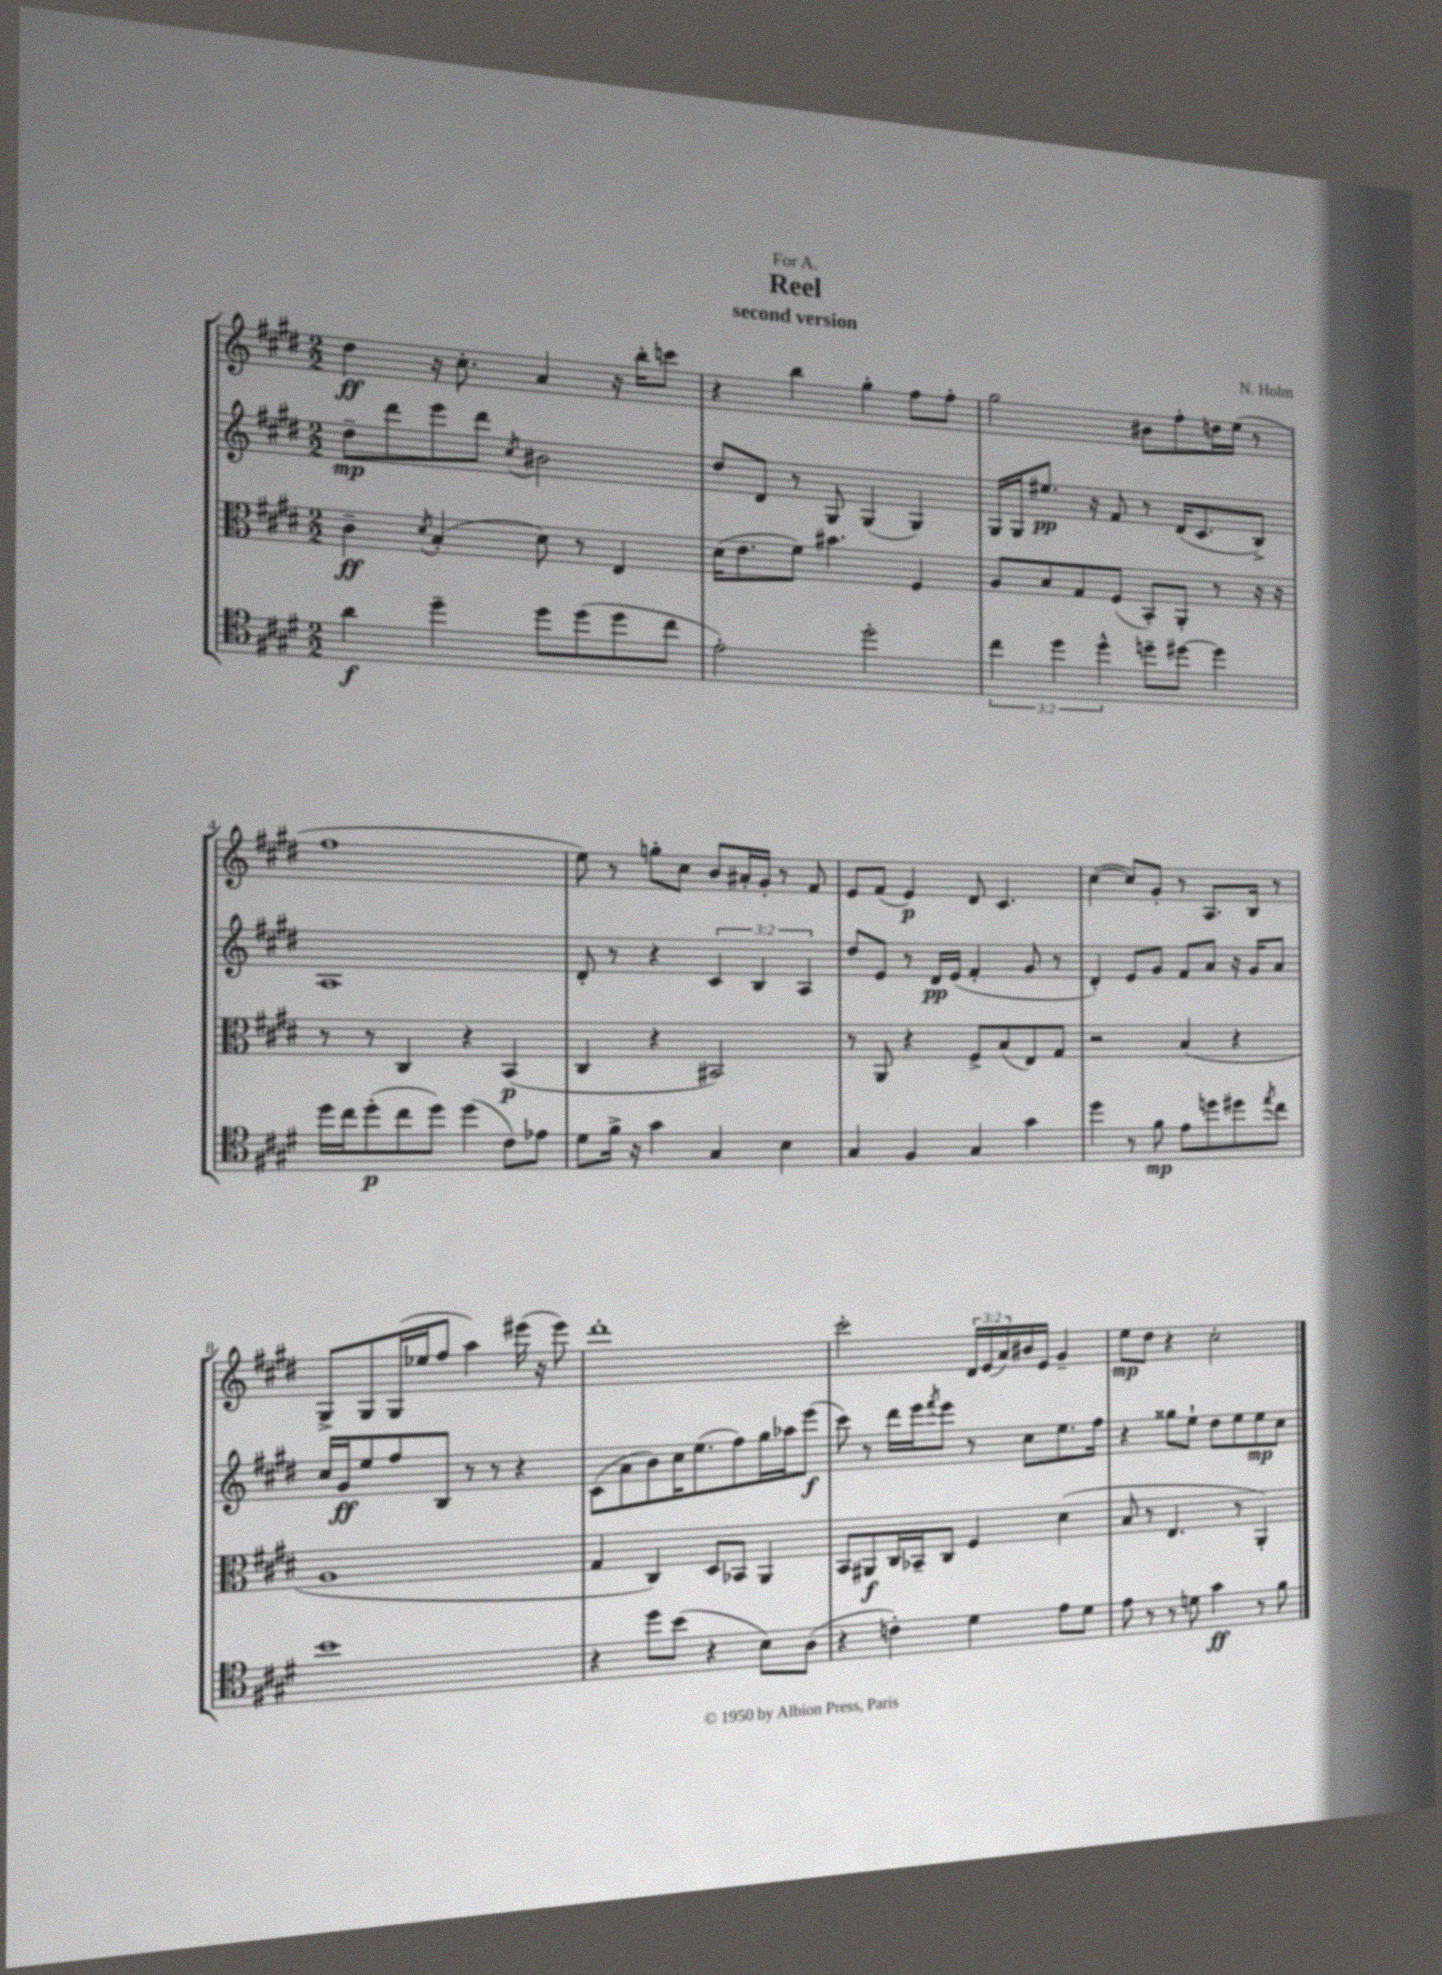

**kern	**kern	**kern	**kern
*staff4	*staff3	*staff2	*staff1
*clefC4	*clefC3	*clefG2	*clefG2
*k[f#c#g#d#]	*k[f#c#g#d#]	*k[f#c#g#d#]	*k[f#c#g#d#]
*M2/2	*M2/2	*M2/2	*M2/2
4a	4c#~	8dd#~	4dd#
.	.	8ddd#	.
.	8qd#	.	.
4dd#~	(4B'	8eee	16r
.	.	.	8.cc#'
.	.	8ddd#	.
.	.	8qcc#	.
8dd#	8d#)	2b#	4a
(8dd#	8r	.	.
8dd#	4E	.	16r
.	.	.	16bb'
8cc#	.	.	8ccc
=	=	=	=
2e')	(16d#	8dd#	4r
.	8.e	.	.
.	.	8d#	.
.	8f#)	8r	4bb
.	4.b#	8G#	.
2dd#'	.	(4G#	4gg#'
.	4F#	4G#)	8ff#
.	.	.	8ff#'
=	=	=	=
6cc#	8A	16G#	2gg#
.	.	16G#	.
.	8B	8.ee#	.
6dd#	.	.	.
.	8G#	.	.
.	.	16r	.
6dd#^^	.	.	.
.	(8F#	8f#	.
8dd~	8BB')	8r	8b#
[8dd#	8AA'	(16d#	8ff#'
.	.	8.c#	.
4dd#]	8r	.	16dd
.	.	.	(16ee
.	16r	8B^)	8r
.	16r	.	.
=	=	=	=
16dd#	8r	1A	1ff#
16cc#	.	.	.
(8dd#'	8r	.	.
8cc#	4C#	.	.
8dd#)	.	.	.
(4dd#	4r	.	.
8c#)	(4BB	.	.
8e-	.	.	.
=	=	=	=
8d#	4C#	8d#'	8ee)
16f#^	.	8r	8r
16r	.	.	.
4g#	4r	4r	8gg'
.	.	.	8cc#
4G#	2BB#)	6c#	8b
.	.	.	16a#'
.	.	6B	.
.	.	.	16g#'
4B	.	.	8r
.	.	6A	.
.	.	.	8f#
=	=	=	=
4G#	8r	8dd#	8e
.	8AA	8e	(8f#
4F#	4r	8r	4e)
.	.	16d#	.
.	.	(16e	.
4G#	8F#^	4f#'	8d#
.	(8B	.	4.c#
4g#	8E)	8g#	.
.	8G#	8r	.
=	=	=	=
4dd#	2r	4d#')	([4cc#
8r	.	8e	8cc#])
8f#	.	8g#	8g#'
8e	(4B	8f#	8r
8dd	.	8a	8.A
8dd#	4r	16r	.
.	.	16g#	16B
8qee	.	.	.
8cc#	.	8a	8r
=	=	=	=
1b	1A	16cc#	8G#^
.	.	16g#	.
.	.	8ee	8G#
.	.	8ff#	(16G#
.	.	.	16ee-
.	.	8B	8ff#
.	.	8r	4aa)
.	.	8r	.
.	.	4r	(16eee#
.	.	.	16r
.	.	.	8eee#)
=	=	=	=
4r	4G#	(8c#	1ddd#'
.	.	8a	.
8dd#	4C#)	8b)	.
(8b	.	16cc#	.
.	.	(8.ee	.
4r	8D#	.	.
.	8BB-	8ff#)	.
8B)	4AA	16gg#	.
.	.	16aa-	.
(8A	.	(8eee	.
=	=	=	=
4r	8BB	8ccc#)	2ccc#'
.	8AA#	8r	.
4c')	16C#	16ddd#	.
.	16BB-~	16eee	.
.	.	8qfff#	.
.	8C#	8eee	.
4d#	4F#	8r	24d#
.	.	.	(24e
.	.	.	24a)
.	.	8cc#	16b#
.	.	.	16e
8e	(4d#	8.ee	4g#~
8d#	.	.	.
.	.	16ff#	.
=	=	=	=
8e	8B	4r	8ee
8r	8r	.	8dd#
8r	4.E	8gg##	4r
8d	.	8ee`	.
4g#	.	8dd#	2cc#'
.	8r	8ee	.
8r	4AA')	8ee	.
8f#	.	8cc#	.
==	==	==	==
*-	*-	*-	*-
